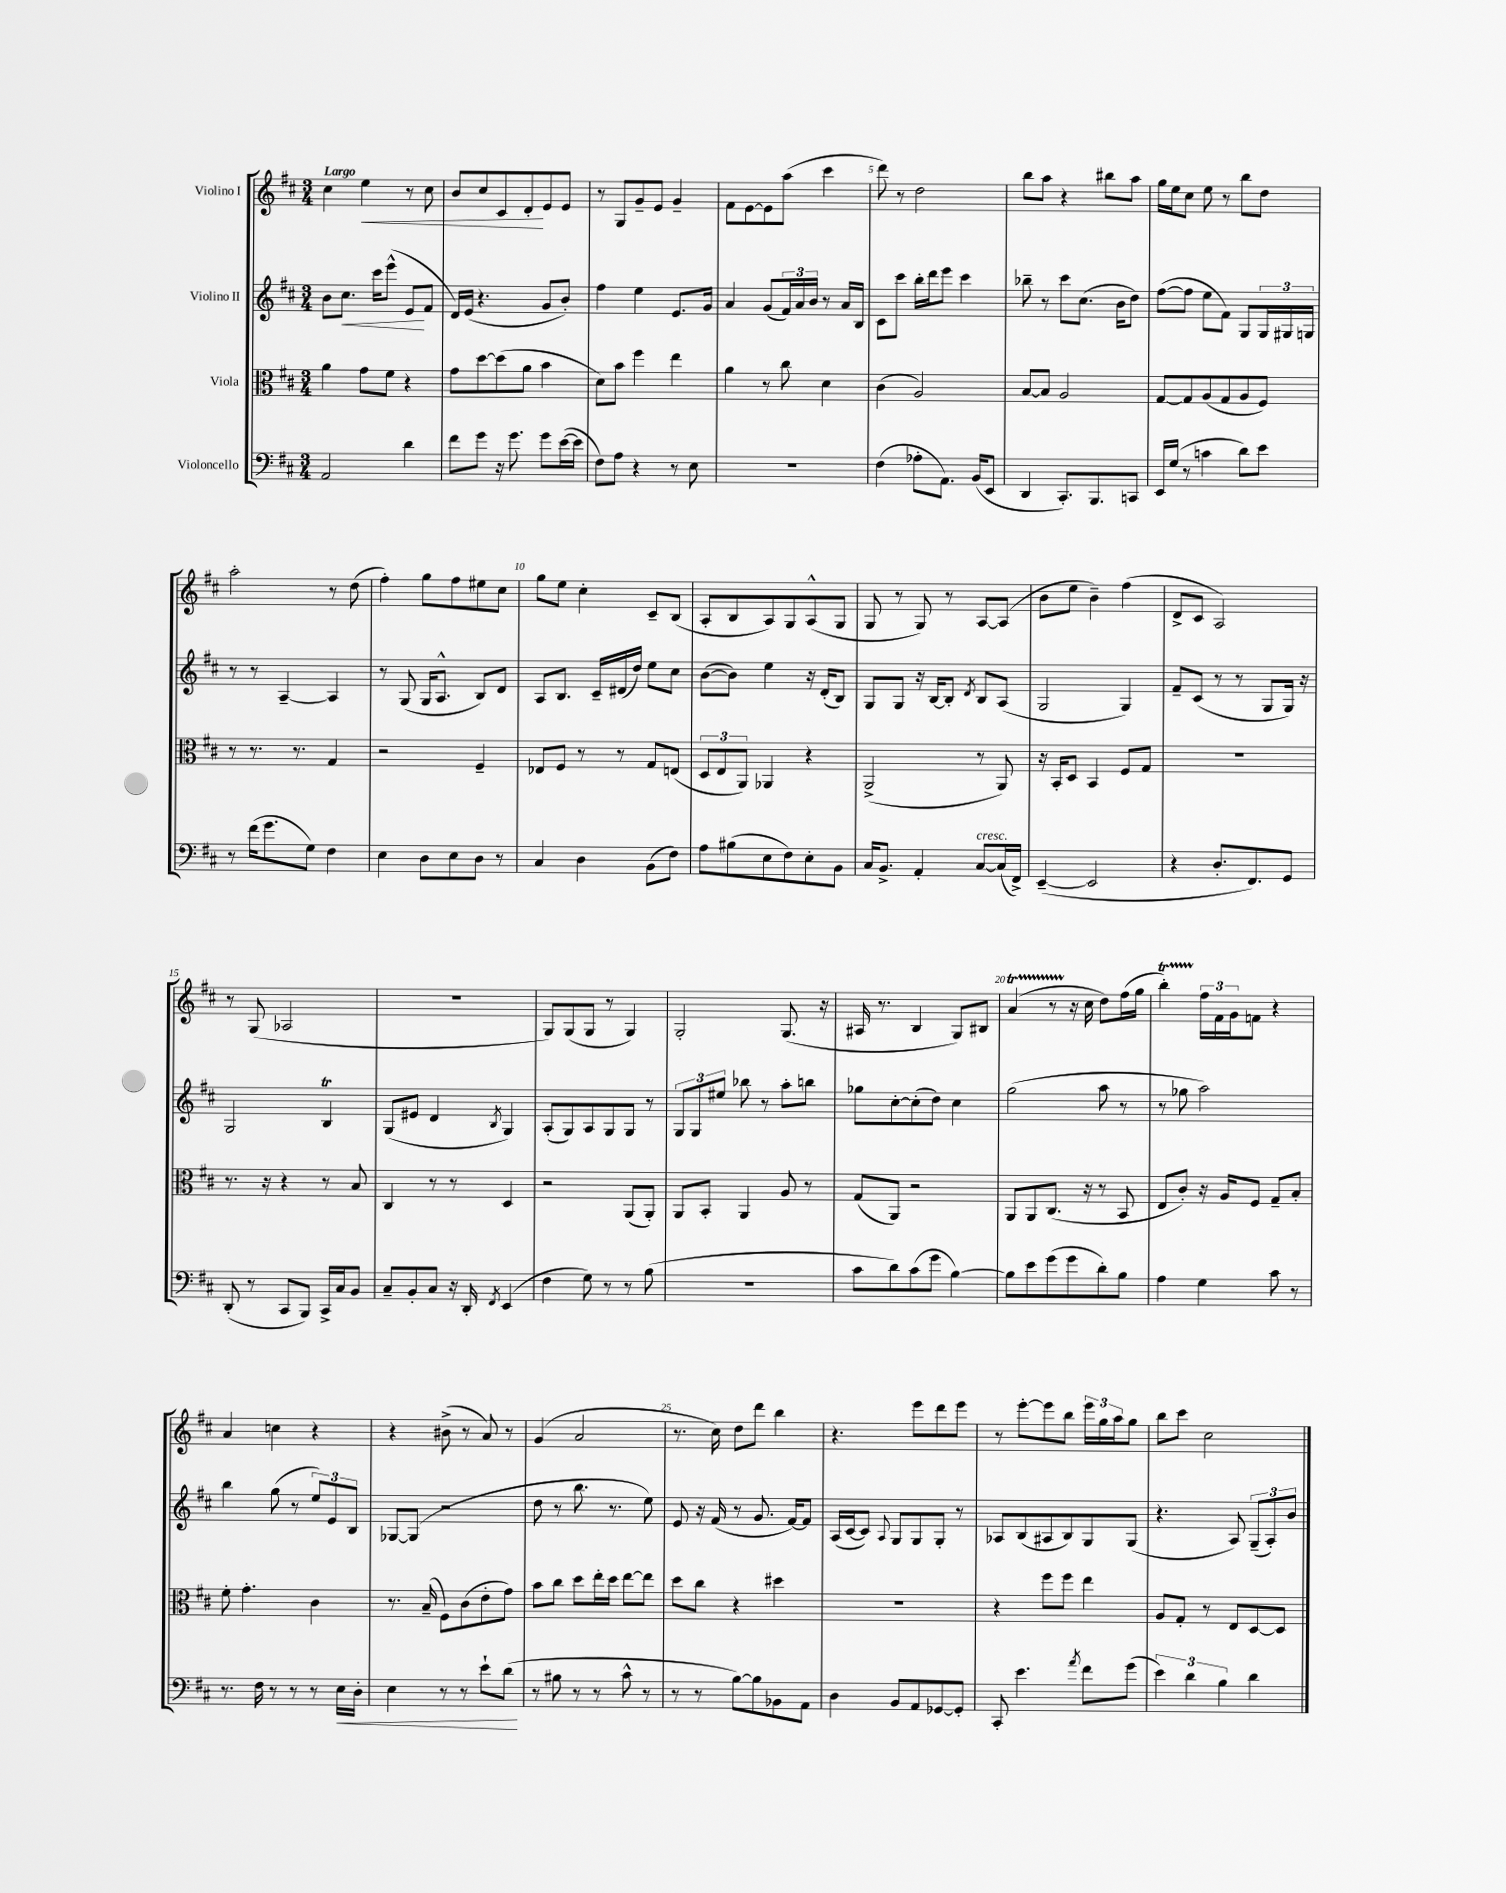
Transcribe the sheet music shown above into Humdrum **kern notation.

**kern	**dynam	**kern	**kern	**dynam	**kern	**dynam
*part4	*part4	*part3	*part2	*part2	*part1	*part1
*staff4	*staff4	*staff3	*staff2	*staff2	*staff1	*staff1
*I"Violoncello	*	*I"Viola	*I"Violino II	*	*I"Violino I	*
*clefF4	*	*clefC3	*clefG2	*	*clefG2	*
*k[f#c#]	*	*k[f#c#]	*k[f#c#]	*	*k[f#c#]	*
*M3/4	*	*M3/4	*M3/4	*	*M3/4	*
=1	=1	=1	=1	=1	=1	=1
!	!	!	!	!	!LO:TX:a:B:t=Largo	!
2AA/	.	4a\	8b\L	.	4cc#\	.
!	!	!	!	!LO:HP:b	!	!
.	.	.	8.cc#\J	<	.	.
!	!	!	!	!	!	!LO:HP:b
.	.	8g\L	.	.	4ee\	<
.	.	.	16ccc#\KL	.	.	.
.	.	8f#\J	(8eee^^\J	.	.	.
4d\	.	4r	8e/L	.	8r	.
.	.	.	8f#/J	[	8cc#\	.
=2	=2	=2	=2	=2	=2	=2
8f#\L	.	8g\L	16d/LL)	.	8b/L	.
.	.	.	(16e/JJ	.	.	.
8g\J	.	[8dd\	4.r	.	8cc#/	.
16r	.	(8dd\]	.	.	8c#/	.
8.g\	.	.	.	.	.	.
.	.	8a\J	.	.	8d'/	.
8g\L	.	4b\	8g/L	.	8e/	[
([16e\L	.	.	8b'/J)	.	8e/J	.
16e\JJ]	.	.	.	.	.	.
=3	=3	=3	=3	=3	=3	=3
8F#\L)	.	8d\L)	4ff#\	.	8r	.
8A\J	.	8b\J	.	.	8G/L	.
4r	.	4ff#\	4ee\	.	8g~/	.
.	.	.	.	.	8e/J	.
8r	.	4ee\	8.e/L	.	4g~/	.
8E\	.	.	.	.	.	.
.	.	.	16g/Jk	.	.	.
=4	=4	=4	=4	=4	=4	=4
2.r	.	4a\	4a/	.	8f#\L	.
.	.	.	.	.	[8e\	.
.	.	8r	(8g/L	.	8e\]	.
.	.	8cc#\	24f#/L)	.	(8aa\J	.
.	.	.	24a/	.	.	.
.	.	.	24b/JJ	.	.	.
.	.	4d\	8r	.	4ccc#\	.
.	.	.	16a/LL	.	.	.
.	.	.	16B/JJ	.	.	.
=5	=5	=5	=5	=5	=5	=5
(4F#\	.	(4c#\	8c#\L	.	8ddd\)	.
.	.	.	8ccc#\J	.	8r	.
8A-X'\L	.	2A/)	16bb'\LL	.	2dd\	.
.	.	.	16ddd\J	.	.	.
8.AA\J)	.	.	8eee\J	.	.	.
.	.	.	4ccc#\	.	.	.
(16BB/KL	.	.	.	.	.	.
8EE/J	.	.	.	.	.	.
=6	=6	=6	=6	=6	=6	=6
4DD/	.	[8B/L	8bb-X~\	.	8bb\L	.
.	.	8B/J]	8r	.	8aa\J	.
8.CC#'/L)	.	2A/	8ccc#\L	.	4r	.
.	.	.	(8.cc#\J	.	.	.
8.BBB/	.	.	.	.	.	.
.	.	.	.	.	8bb#X\L	.
.	.	.	16b\KL	.	.	.
8CCn/J	.	.	8dd\J)	.	8aa\J	.
=7	=7	=7	=7	=7	=7	=7
16EE/LL	.	[8G/L	([8ff#\L	.	16gg\LL	.
(16G/JJ	.	.	.	.	16ee\J	.
8r	.	8G/]	8ff#\J]	.	8cc#\J	.
4cn\	.	(8A/	8ee\L	.	8ee\	.
.	.	8G/	8f#\J)	.	8r	.
8d\L)	.	8A/	8G/L	.	8bb\L	.
8e\J	.	8F#/J)	24G/L	.	8dd\J	.
.	.	.	24G#X/	.	.	.
.	.	.	24Gn/JJ	.	.	.
!!LO:LB:g=z
=8	=8	=8	=8	=8	=8	=8
8r	.	8r	8r	.	2aa'\	.
(16f#\KL	.	8.r	8r	.	.	.
8.g\	.	.	.	.	.	.
.	.	.	[4A~/	.	.	.
.	.	8.r	.	.	.	.
8G\J)	.	.	.	.	.	.
4F#\	.	4G/	4A/]	.	8r	.
.	.	.	.	.	(8dd\	.
=9	=9	=9	=9	=9	=9	=9
4E\	.	2r	8r	.	4ff#'\)	.
.	.	.	(8G/	.	.	.
8D\L	.	.	16G/KL	.	8gg\L	.
.	.	.	8.A^^/J	.	.	.
8E\	.	.	.	.	8ff#\	.
8D\J	.	4F#~/	8B/L)	.	8ee#X\	.
8r	.	.	8d/J	.	8cc#\J	.
=10	=10	=10	=10	=10	=10	=10
4C#/	.	8E-X/L	8A/L	.	8gg\L	.
.	.	8F#/J	8.B/J	.	8ee\J	.
4D\	.	8r	.	.	4cc#'\	.
.	.	.	16c#~/LL	.	.	.
.	.	8r	(16d#X/	.	.	.
.	.	.	16dd/JJ)	.	.	.
(8BB\L	.	8G/L	8ee\L	.	8c#~/L	.
8F#\J)	.	(8En/J	8cc#\J	.	(8B/J	.
=11	=11	=11	=11	=11	=11	=11
8A\L	.	12D/L	([8b\L	.	8A'/L	.
.	.	12E/	.	.	.	.
(8B#X\	.	.	8b\J])	.	8B/	.
.	.	12AA/J)	.	.	.	.
8E\	.	4AA-X/	4ee\	.	8A/)	.
8F#\)	.	.	.	.	8G/	.
8E'\	.	4r	16r	.	(8A^^/	.
.	.	.	(16d'/KL	.	.	.
8BB\J	.	.	8B/J)	.	8G/J	.
=12	=12	=12	=12	=12	=12	=12
16C#/KL	.	(2AA^/	8G/L	.	8G/	.
8.BB^/J	.	.	.	.	.	.
.	.	.	8G/J	.	8r	.
4AA'/	.	.	16r	.	8G/)	.
.	.	.	[16B/KL	.	.	.
.	.	.	8B'/J]	.	8r	.
.	.	.	8qd/	.	.	.
!LO:TX:a:i:t=cresc.	!	!	!	!	!	!
[8C#/L	.	8r	8B/L	.	[8A/L	.
(16C#/L]	.	8AA/)	(8A/J	.	(8A/J]	.
16FF#^/JJ)	.	.	.	.	.	.
=13	=13	=13	=13	=13	=13	=13
([4EE~/	.	16r	2G/	.	8b\L	.
.	.	16BB'/KL	.	.	.	.
.	.	8D/J	.	.	8ee\J	.
2EE/]	.	4BB/	.	.	4b~\)	.
.	.	8F#/L	4G/)	.	(4ff#\	.
.	.	8G/J	.	.	.	.
=14	=14	=14	=14	=14	=14	=14
4r	.	2.r	8f#~/L	.	8d^/L	.
.	.	.	(8c#/J	.	8c#/J	.
8.D'/L	.	.	8r	.	2A/)	.
.	.	.	8r	.	.	.
8.FF#/)	.	.	.	.	.	.
.	.	.	8G/L	.	.	.
8GG/J	.	.	16G/Jk)	.	.	.
.	.	.	16r	.	.	.
!!LO:LB:g=z
=15	=15	=15	=15	=15	=15	=15
(8DD'/	.	8.r	2G/	.	8r	.
8r	.	.	.	.	(8G/	.
.	.	16r	.	.	.	.
8CC#/L	.	4r	.	.	2A-X/	.
8BBB/J)	.	.	.	.	.	.
16CC#^/LL	.	8r	4BT/	.	.	.
16C#/J	.	.	.	.	.	.
8BB/J	.	8B/	.	.	.	.
=16	=16	=16	=16	=16	=16	=16
8C#~/L	.	4C#/	(8G/L	.	2.r	.
8BB'/	.	.	8e#X/J	.	.	.
8C#/J	.	8r	4d/	.	.	.
16r	.	8r	.	.	.	.
16DD'/	.	.	.	.	.	.
8qFF#/	.	.	8qB/	.	.	.
(4EE/	.	4D/	4G/)	.	.	.
=17	=17	=17	=17	=17	=17	=17
4F#\	.	2r	(8A'/L	.	8G/L)	.
.	.	.	8G/)	.	(8G/	.
8G\)	.	.	8A/	.	8G/J	.
8r	.	.	8G/	.	8r	.
8r	.	(8AA/L	8G/J	.	4G/)	.
(8B\	.	8AA'/J)	8r	.	.	.
=18	=18	=18	=18	=18	=18	=18
2.r	.	8AA/L	12G/L	.	2G'/	.
.	.	.	12G/	.	.	.
.	.	8BB'/J	.	.	.	.
.	.	.	12ee#X/J	.	.	.
.	.	4AA/	8bb-X\	.	.	.
.	.	.	8r	.	.	.
.	.	8A/	8aa'\L	.	(8.G/	.
.	.	8r	8bbn\J	.	.	.
.	.	.	.	.	16r	.
=19	=19	=19	=19	=19	=19	=19
8c#\L	.	(8G/L	8gg-X\L	.	16A#X/	.
.	.	.	.	.	8.r	.
8d\)	.	8AA/J)	[8cc#'\	.	.	.
(8c#\	.	2r	(8cc#'\]	.	4B/	.
8g\J	.	.	8dd\J)	.	.	.
[4B\)	.	.	4cc#\	.	8G/L)	.
.	.	.	.	.	8B#X/J	.
=20	=20	=20	=20	=20	=20	=20
8B\L]	.	8AA/L	(2gg\	.	(4aT/	.
8e\	.	8AA/	.	.	.	.
(8g\	.	(8.C#/J	.	.	8r	.
8g\	.	.	.	.	16r	.
.	.	16r	.	.	16cc#\	.
8d'\)	.	8r	8aa\	.	8dd\L)	.
8B\J	.	8BB/	8r	.	(16ff#\L	.
.	.	.	.	.	16gg\JJ	.
=21	=21	=21	=21	=21	=21	=21
4A\	.	8E/L	8r	.	4bbT'\)	.
.	.	8c#'/J)	8gg-X\	.	.	.
4G\	.	16r	2aa\)	.	24ff#\LL	.
.	.	.	.	.	24f#\	.
.	.	16A/KL	.	.	.	.
.	.	.	.	.	24g\J	.
.	.	8F#/J	.	.	8fn\J	.
8c#\	.	8G~/L	.	.	4r	.
8r	.	8B'/J	.	.	.	.
!!LO:LB:g=z
=22	=22	=22	=22	=22	=22	=22
8.r	.	8f#'\	4bb\	.	4a/	.
.	.	4.g'\	.	.	.	.
16F#\	.	.	.	.	.	.
8r	.	.	(8gg\	.	4ccn\	.
8r	.	.	8r	.	.	.
8r	.	4c#\	12ee/L)	.	4r	.
.	.	.	12e/	.	.	.
!	!LO:HP:b	!	!	!	!	!
16E\LL	<	.	.	.	.	.
.	.	.	12B/J	.	.	.
16D'\JJ	.	.	.	.	.	.
=23	=23	=23	=23	=23	=23	=23
4E\	.	8.r	[8G-X/L	.	4r	.
.	.	.	(8G-/J]	.	.	.
.	.	(16B~/	.	.	.	.
8r	.	8F#\L)	2r	.	(8b#X^\	.
8r	.	(8c#\	.	.	8r	.
8e`\L	.	8e'\	.	.	8a/)	.
(8d\J	.	8g\J)	.	.	8r	.
.	[	.	.	.	.	.
=24	=24	=24	=24	=24	=24	=24
8r	.	8b\L	8dd\	.	(4g/	.
8B#X\	.	8cc#\J	8r	.	.	.
8r	.	8dd\L	8.bb\	.	2a/	.
8r	.	16ee'\L	.	.	.	.
.	.	16dd\JJ	8.r	.	.	.
8c#^^\	.	[8ee\L	.	.	.	.
8r	.	8ee\J]	8ee\)	.	.	.
=25	=25	=25	=25	=25	=25	=25
8r	.	8dd\L	8e/	.	8.r	.
8r	.	8cc#\J	16r	.	.	.
.	.	.	(16f#/	.	16cc#\)	.
[8B\L)	.	4r	8r	.	8dd\L	.
8B\]	.	.	8.g/	.	8ddd\J	.
8BB-X\	.	4dd#X\	.	.	4bb\	.
.	.	.	[16f#/KL)	.	.	.
8AA\J	.	.	8f#/J]	.	.	.
=26	=26	=26	=26	=26	=26	=26
4D\	.	2.r	(16A/LL	.	4.r	.
.	.	.	[16c#/J	.	.	.
.	.	.	8c#/J])	.	.	.
.	.	.	8qqA/	.	.	.
8BB/L	.	.	8G/L	.	.	.
8AA/	.	.	8G/	.	8eee\L	.
[8GG-X/	.	.	8G'/J	.	8ddd\	.
8GG-'/J]	.	.	8r	.	8eee\J	.
=27	=27	=27	=27	=27	=27	=27
8CC#'/	.	4r	8A-X/L	.	8r	.
4.e\	.	.	(8B/	.	[8eee'\L	.
.	.	8ff#\L	8A#X/	.	8eee\]	.
.	.	8ff#\J	8B/)	.	8bb\J	.
8qa/	.	.	.	.	.	.
8f#\L	.	4ee\	8G/	.	24eee\LL	.
.	.	.	.	.	24gg\	.
.	.	.	.	.	24aa\J	.
(8g\J	.	.	(8G/J	.	8gg\J	.
=28	=28	=28	=28	=28	=28	=28
6e\)	.	8A/L	4.r	.	8bb\L	.
.	.	8G'/J	.	.	8ccc#\J	.
6d\	.	.	.	.	.	.
.	.	8r	.	.	2cc#\	.
6B\	.	.	.	.	.	.
.	.	8E/L	8A/)	.	.	.
4d\	.	[8D/	(12G~/L	.	.	.
.	.	.	12A'/)	.	.	.
.	.	8D/J]	.	.	.	.
.	.	.	12b/J	.	.	.
==	==	==	==	==	==	==
*-	*-	*-	*-	*-	*-	*-
